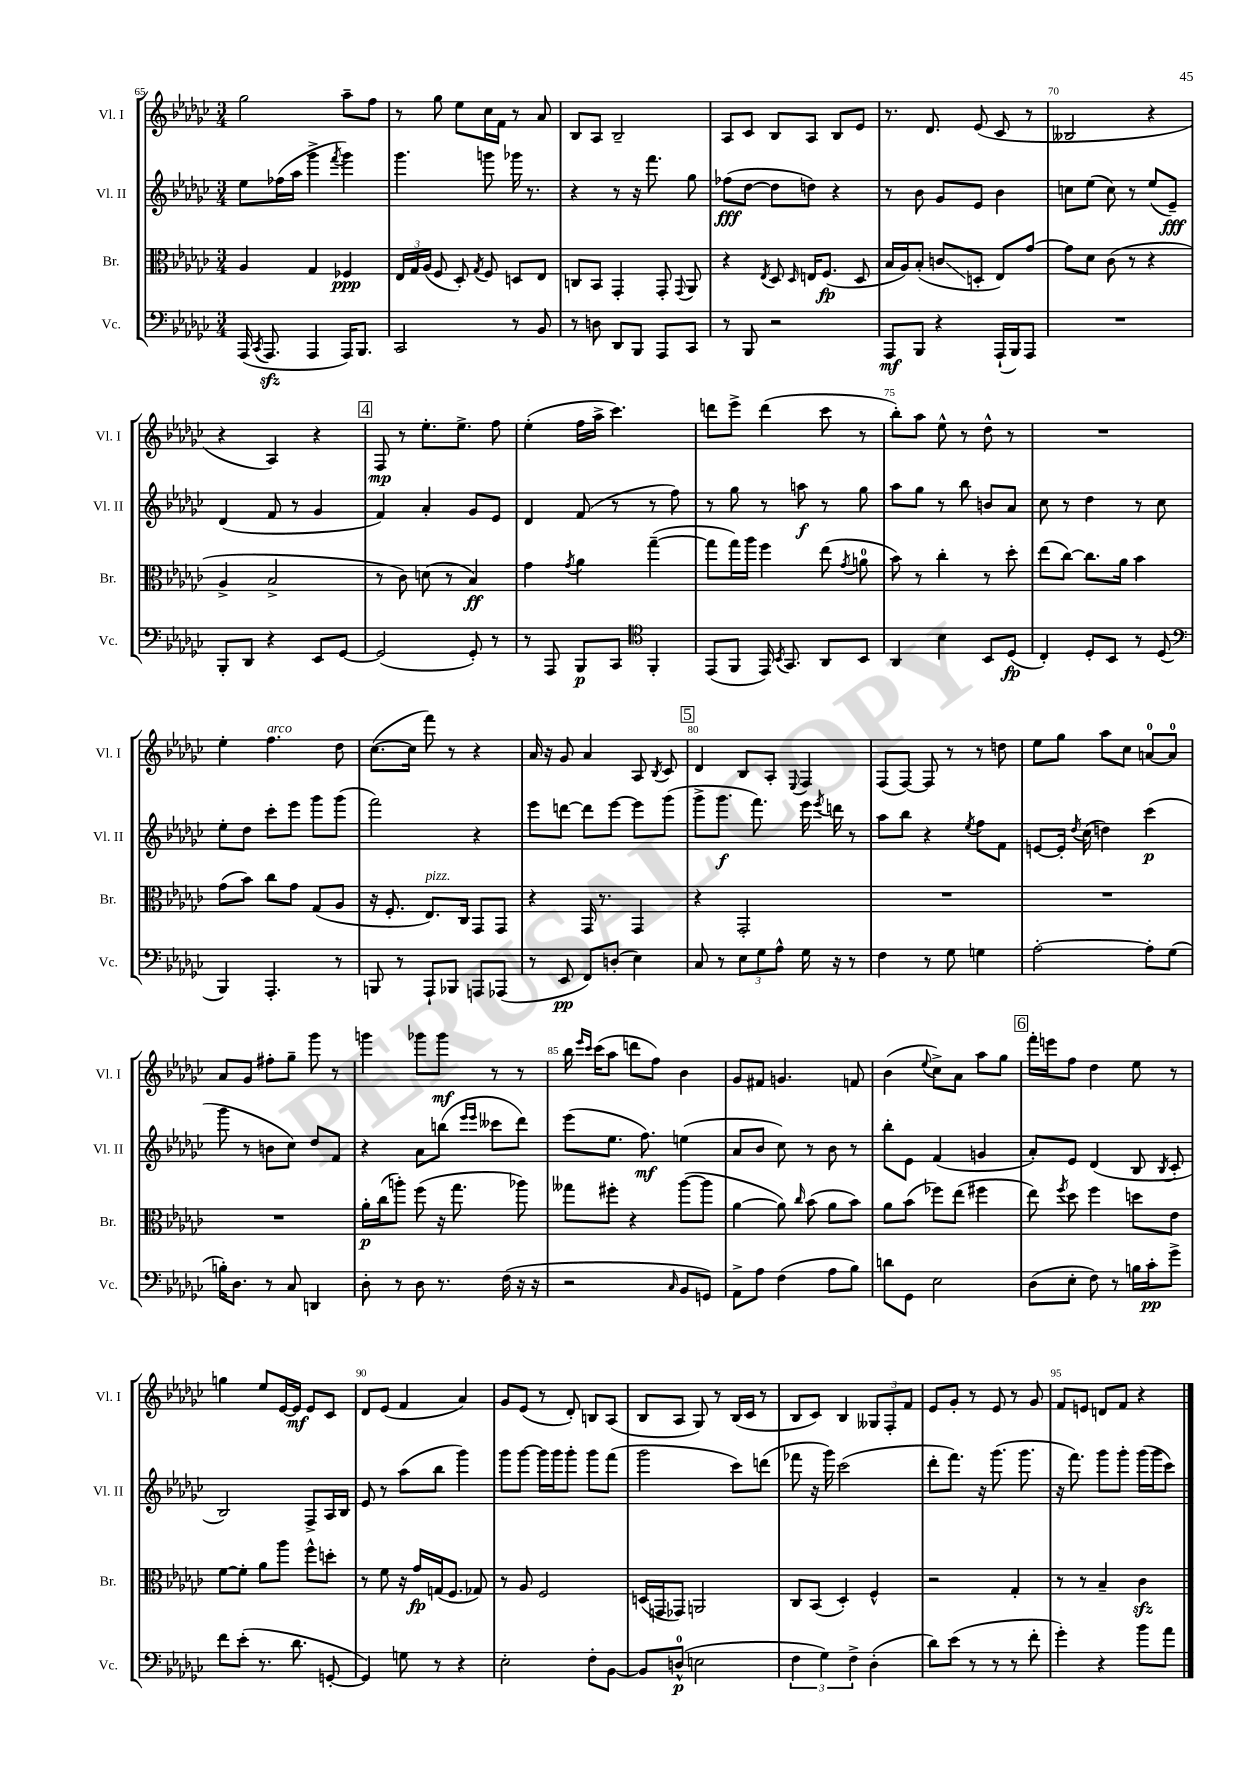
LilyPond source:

<<
\new StaffGroup <<
\new Staff = "s0" \with { instrumentName = "Vl. I" shortInstrumentName = "Vl. I" } {
    \clef treble \key ges \major \numericTimeSignature \time 3/4
    \autoBeamOff ges''2 aes''8[-- f''8] |
    r8 ges''8 ees''8[ ces''16 f'16] r8 aes'8 |
    bes8[ aes8] bes2-- |
    aes8[ ces'8] bes8[ aes8] bes8[ ees'8] |
    r8. des'8. ees'8( ces'8 r8 |
    beses2 r4 |
    r4 aes4) r4 |
    \mark \markup { \box "4" } f8\mp r8 ees''8.[-. ees''8.]-> f''8 |
    ees''4-.( f''16[ aes''16]-> ces'''4.) |
    d'''8[ ees'''8]-> d'''4( ces'''8 r8 |
    bes''8[-.) aes''8] ees''8-^ r8 des''8-^ r8 |
    R2. |
    ees''4-. f''4.^\markup { \italic "arco" } des''8 |
    ces''8.[~( ces''16] f'''8) r8 r4 |
    aes'16 r16 ges'8 aes'4 aes8 \acciaccatura { bes8 } ces'8 |
    \mark \markup { \box "5" } des'4 bes8[ aes8]-. \appoggiatura { ees8 } f4 |
    f8[( f8]~) f8 r8 r8 d''8 |
    ees''8[ ges''8] aes''8[ ces''8] a'8[-0~ a'8]-0 |
    aes'8[ ges'8] fis''8[-. ges''8]-- ges'''8 r8 |
    g'''4 ges'''8[ ges'''8]\mf r8 r8 |
    bes''16 \grace { ees'''16[ ces'''16] } ces'''16[( aes''8] d'''8[ f''8]) bes'4 |
    ges'8[ fis'8] g'4. f'8 |
    bes'4( \appoggiatura { ees''8 } ces''8[->) aes'8] aes''8[ ges''8] |
    \mark \markup { \box "6" } f'''16[-. e'''16 f''8] des''4 ees''8 r8 |
    g''4 ees''8[ ees'16~ ees'16]\mf ees'8[ ces'8] |
    des'8[ ees'8]( f'4 aes'4) |
    ges'8[ ees'8]( r8 des'8-.) b8[ aes8]( |
    bes8[ aes8] ges8) r8 bes16[( ces'16] r8 |
    bes8[ ces'8]) bes4 \tuplet 3/2 { geses8[ f8-. f'8] } |
    ees'8[ ges'8]-. r8 ees'8 r8 ges'8 |
    f'8[ e'8] d'8[ f'8] r4 \bar "|." |
}
\new Staff = "s1" \with { instrumentName = "Vl. II" shortInstrumentName = "Vl. II" } {
    \clef treble \key ges \major \numericTimeSignature \time 3/4
    \autoBeamOff ees''8[ fes''16( aes''16] ges'''4-> \acciaccatura { f'''8 } ges'''4) |
    ges'''4. g'''8 ges'''16 r8. |
    r4 r8 r16 f'''8. ges''8 |
    fes''8[\fff( des''8]~ des''8[ d''8]) r4 |
    r8 bes'8 ges'8[ ees'8] bes'4 |
    c''8[ ees''8]( c''8) r8 ees''8[( ees'8]--\fff) |
    des'4( f'8 r8 ges'4 |
    \mark \markup { \box "4" } f'4) aes'4-. ges'8[ ees'8] |
    des'4 f'8( r8 r8 f''8) |
    r8 ges''8 r8 a''8\f r8 ges''8 |
    aes''8[ ges''8] r8 bes''8 b'8[ aes'8] |
    ces''8 r8 des''4 r8 ces''8 |
    ees''8[-. des''8] ces'''8[-. ees'''8] ges'''8[ ges'''8]( |
    f'''2) r4 |
    ees'''8[ d'''8]~ d'''8[ ees'''8]~ ees'''8[ ges'''8]( |
    \mark \markup { \box "5" } ges'''8[-> ges'''8.]\f f'''8.) ees'''16 \acciaccatura { ees'''8 } d'''16 r8 |
    aes''8[ bes''8] r4 \acciaccatura { ees''8 } f''8[ f'8] |
    e'8[~ e'16]-. \acciaccatura { des''8 } ces''16( d''4) ces'''4\p( |
    ges'''8 r8 b'8[ ces''8]) des''8[ f'8] |
    r4 aes'8[ b''8]( \grace { ees'''16[ ees'''16] } ceses'''8[ des'''8]) |
    ees'''8[( ees''8.] f''8.\mf) e''4( |
    aes'8[ bes'8] ces''8) r8 bes'8 r8 |
    bes''8[-. ees'8] f'4( g'4 |
    \mark \markup { \box "6" } aes'8[-.) ees'8] des'4( bes8 \acciaccatura { bes8 } ces'8-. |
    bes2) f8[-> aes16 bes16] |
    ees'8 r8 aes''8[( bes''8] ges'''4) |
    ges'''8[ ges'''8]~ ges'''16[ ges'''16 ges'''8]-. ges'''8[ f'''8]( |
    ges'''2 ces'''8[) d'''8]( |
    fes'''8 r16 ges'''16) ces'''2( |
    des'''8[-. f'''8.]) r16 ges'''8.( ges'''8. |
    r16 f'''8.) ges'''8[ ges'''8]-. ges'''16[( ges'''16 ces'''8]) \bar "|." |
}
\new Staff = "s2" \with { instrumentName = "Br." shortInstrumentName = "Br." } {
    \clef alto \key ges \major \numericTimeSignature \time 3/4
    \autoBeamOff aes4 ges4 fes4\ppp |
    \tuplet 3/2 { ees16[ ges16 aes16]( } f8 des8-.) \acciaccatura { ges8 } f8 d8[ ees8] |
    c8[ bes,8] ges,4-. ges,8-. \appoggiatura { ges,8 } aes,8 |
    r4 \acciaccatura { ees8 } des8 \grace { des16 } e16[ f8.]\fp( des8 |
    bes16[ aes16) bes8]-.( c'8[\glissando d8]-. ees8[) ges'8]~ |
    ges'8[ des'8] ces'8( r8 r4 |
    aes4-> bes2-> |
    \mark \markup { \box "4" } r8 ces'8) d'8( r8 bes4\ff) |
    ges'4 \acciaccatura { ges'8 } aes'4 ges''4~--( |
    ges''8[ ges''16) aes''16] f''4 ees''8( \acciaccatura { ges'8 } a'8-0 |
    bes'8) r8 ces''4-. r8 des''8-. |
    ees''8[( ces''8]~) ces''8.[ aes'16] bes'4 |
    ges'8[( bes'8]) ces''8[ ges'8] ges8[( aes8] |
    r16 f8.-. ees8.[^\markup { \italic "pizz." }) ces16] ges,8[ ges,8] |
    r4 ges,16 r8. ges,4 |
    \mark \markup { \box "5" } r4 ges,2-. |
    R2. |
    R2. |
    R2. |
    aes'16[-.\p ces''16( a''8]-.) f''8( r16 ges''8. aes''8) |
    geses''8[ fis''8]-. r4 aes''8[~( aes''8] |
    aes'4~ aes'8) \grace { ces''16 } bes'8( aes'8[ bes'8]) |
    aes'8[ bes'8]( fes''8[) ees''8]( fis''4 |
    \mark \markup { \box "6" } ees''8) \acciaccatura { f''8 } des''8 f''4 d''8[ ees'8] |
    f'8[~ f'8]-. aes'8[ aes''8] f''8[-^ d''8]-. |
    r8 f'8 r16 ges'16[\fp g16( f8.] ges8) |
    r8 aes8 f2 |
    d16[( g,16 ges,8]) a,2 |
    ces8[ bes,8]( des4-.) f4-^ |
    r2 ges4-. |
    r8 r8 bes4-- ces'4\sfz \bar "|." |
}
\new Staff = "s3" \with { instrumentName = "Vc." shortInstrumentName = "Vc." } {
    \clef bass \key ges \major \numericTimeSignature \time 3/4
    \autoBeamOff aes,,16( \acciaccatura { ces,8 } aes,,8.\sfz aes,,4 aes,,16[) bes,,8.] |
    ces,2 r8 bes,8 |
    r8 d8 des,8[ bes,,8] aes,,8[ ces,8] |
    r8 bes,,8 r2 |
    aes,,8[\mf bes,,8] r4 aes,,16[-!( bes,,16) aes,,8] |
    R2. |
    bes,,8[-. des,8] r4 ees,8[ ges,8]~ |
    \mark \markup { \box "4" } ges,2( ges,8-.) r8 |
    r8 aes,,8 bes,,8[\p ces,8] \clef tenor f,4-. |
    ees,8[( f,8] ees,16) \acciaccatura { bes,8 } ges,8. aes,8[ bes,8] |
    aes,4 bes4 bes,8[ des8]\fp( |
    ces4-.) des8[-. bes,8] r8 des8( |
    \clef bass bes,,4) aes,,4.-. r8 |
    b,,8 r8 aes,,8[-! bes,,8] a,,8[ aes,,8]( |
    r8 ees,8\pp f,8[) d8]-.( ees4) |
    \mark \markup { \box "5" } ces8 r8 \tuplet 3/2 { ees8[ ges8 aes8]-^ } ges16 r16 r8 |
    f4 r8 ges8 g4 |
    aes2~-. aes8[-. ges8]( |
    b16[-.) des8.] r8 ces8 d,4 |
    des8-. r8 des8 r8. f16( r16 r16 |
    r2 \grace { ces16 } bes,8[ g,8]) |
    aes,8[-> aes8] f4( aes8[ bes8]) |
    d'8[ ges,8] ees2 |
    \mark \markup { \box "6" } des8[( ees8]-. f8) r8 b16[ ces'16-.\pp ges'8]-> |
    f'8[ ees'8]-.( r8. des'8. g,8~-. |
    g,4) g8 r8 r4 |
    ees2-. f8[-. bes,8]~ |
    bes,8[ d8]-0-^\p( e2 |
    \tuplet 3/2 { f4 ges4) f4-> } des4-.( |
    des'8[) ees'8]( r8 r8 r8 f'8-. |
    ges'4-.) r4 bes'8[ aes'8] \bar "|." |
}
>>
>>
\layout { \context { \Score currentBarNumber = #65 \override BarNumber.break-visibility = ##(#f #t #t) barNumberVisibility = #(every-nth-bar-number-visible 5) } }
